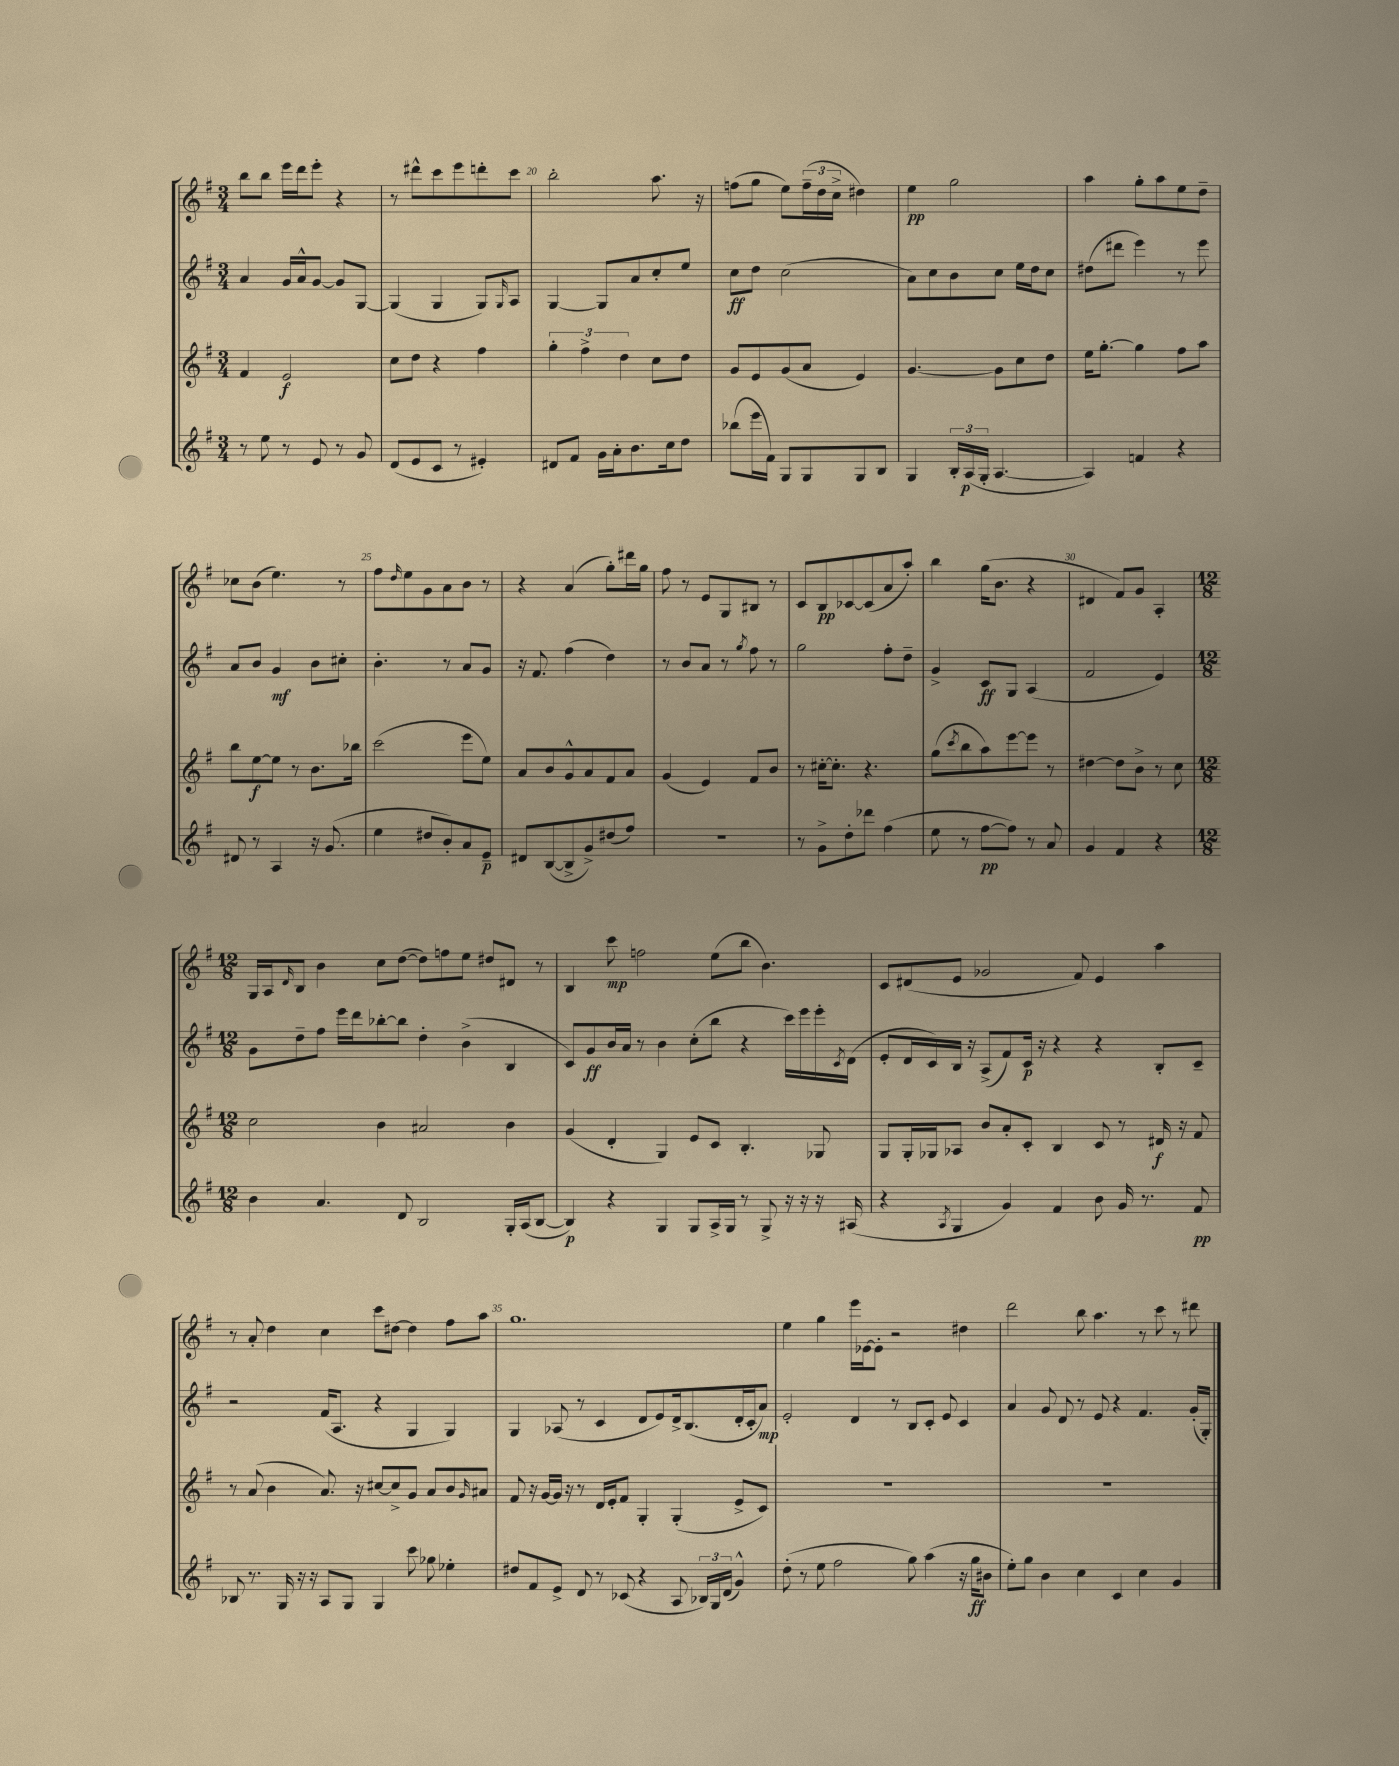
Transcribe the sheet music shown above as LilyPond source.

<<
\new StaffGroup <<
\new Staff = "s0" {
    \clef treble \key g \major \numericTimeSignature \time 3/4
    b''8 b''8 e'''16 d'''16 e'''8-. r4 |
    r8 dis'''8-^ c'''8 e'''8 d'''8-. c'''8 |
    b''2-. a''8. r16 |
    f''8( g''8 e''8) \tuplet 3/2 { f''16--( d''16 c''16-> } dis''4) |
    e''4\pp g''2 |
    a''4 g''8-. a''8 e''8 d''8-- |
    ces''8 b'8( e''4.) r8 |
    fis''8 \grace { d''16 } e''8 g'8 a'8 b'8 r8 |
    r4 a'4( g''8-.) dis'''16 g''16 |
    fis''8 r8 e'8 g8 bis8 r8 |
    c'8 b8\pp ces'8~ ces'8( a'8 a''8-.) |
    b''4 g''16( b'8. r4 |
    dis'4 fis'8) g'8 a4-. |
    \numericTimeSignature \time 12/8 g16 a16 \grace { d'16 } b8 b'4 c''8 d''8~( d''8) f''8 e''8 dis''8 dis'8 r8 |
    b4 c'''8\mp f''2 e''8( b''8 b'4.) |
    c'8 dis'8( e'8 ges'2 fis'8) e'4 a''4 |
    r8 a'8-. d''4 c''4 c'''8 dis''8~ dis''4 fis''8 a''8 |
    g''1. |
    e''4 g''4 e'''16 ees'16~ ees'8-. r2 dis''4 |
    d'''2 b''8 a''4. r8 c'''8 r8 dis'''8 \bar "|." |
}
\new Staff = "s1" {
    \clef treble \key g \major \numericTimeSignature \time 3/4
    a'4 g'16 a'16-^ g'8~ g'8 g8~ |
    g4( g4 g8) \grace { g16 } a8 |
    g4~ g8 a'8 c''8-. e''8 |
    c''8\ff d''8 c''2( |
    a'8) c''8 b'8 c''8 e''16 d''16 c''8 |
    dis''8( dis'''8 e'''4) r8 e'''8 |
    a'8 b'8 g'4\mf b'8 cis''8-. |
    b'4.-. r8 a'8 g'8 |
    r16 fis'8. fis''4( d''4) |
    r8 b'8 a'8 r8 \acciaccatura { g''8 } fis''8 r8 |
    g''2 fis''8-. d''8-- |
    g'4-> c'8\ff g8 a4( |
    fis'2 e'4) |
    \numericTimeSignature \time 12/8 g'8 d''8-- fis''8 e'''16 d'''16 bes''8~-. bes''8 d''4-. b'4->( b4 |
    c'8) g'8\ff b'16 a'16 r8 b'4 c''8-.( b''8 r4 c'''16) e'''16 e'''16-. \acciaccatura { c'8 } d'16( |
    e'8-. d'16 c'16) b16 r16 a8->( fis'8) c'16\p r16 r4 r4 b8-. c'8-- |
    r2 fis'16( a8. r4 g4 g4) |
    g4 aes8( r8 c'4 d'8 e'8) d'16-> b8.( d'16-. c'16-. a'8\mp) |
    e'2-. d'4 r8 b8 c'8-. e'8 c'4 |
    a'4 g'8 d'8 r8 e'8 r4 fis'4. g'16-.( g16-.) \bar "|." |
}
\new Staff = "s2" {
    \clef treble \key g \major \numericTimeSignature \time 3/4
    fis'4 e'2\f |
    c''8 d''8 r4 fis''4 |
    \tuplet 3/2 { g''4-. fis''4-> d''4 } c''8 d''8 |
    g'8 e'8 g'8( a'8 e'4) |
    g'4.~ g'8 c''8 d''8 |
    e''16 g''8.~-. g''4 fis''8 a''8 |
    b''8 e''8~\f e''8 r8 b'8. bes''16 |
    c'''2( e'''8 e''8) |
    a'8 b'8 g'8-^ a'8 fis'8 a'8 |
    g'4( e'4) fis'8 b'8 |
    r8 cis''16~-. cis''8.-. r4. |
    g''8( \acciaccatura { c'''8 } b''8 a''8) e'''8~ e'''8 r8 |
    dis''4~ dis''8 b'8-> r8 c''8 |
    \numericTimeSignature \time 12/8 c''2 b'4 ais'2 b'4 |
    g'4( d'4-. g4) e'8 c'8 b4.-. ges8 |
    g8 g16-. ges16 aes8 b'8 a'8-. c'8-. b4 c'8 r8 dis'16\f r16 fis'8 |
    r8 a'8( b'4 a'8.) r16 cis''8~ cis''8-> g'8 a'8 b'8 \grace { g'16 } ais'8 |
    fis'8 r16 g'16~ g'16 r16 r8 d'16 e'16-. fis'8 g4-. g4-.( e'8-> c'8) |
    R1. |
    R1. \bar "|." |
}
\new Staff = "s3" {
    \clef treble \key g \major \numericTimeSignature \time 3/4
    r8 e''8 r8 e'8 r8 g'8 |
    d'8( e'8 c'8 r8 eis'4-.) |
    dis'8 fis'8 g'16 a'16-. b'8. c''16 d''8 |
    bes''8( e'''16 fis'16) g8 g8 g8 b8 |
    g4 \tuplet 3/2 { b16-. a16\p( g16-. } a4.~ |
    a4) f'4 r4 |
    dis'8 r8 a4 r16 g'8.( |
    e''4 dis''8 b'8-.) a'8 e'8--\p |
    dis'8 b8~( b8-> g'8->) dis''8( fis''8) |
    R2. |
    r8 g'8-> d''8-. des'''8 fis''4( |
    e''8 r8 fis''8~\pp fis''8) r8 a'8 |
    g'4 fis'4 r4 |
    \numericTimeSignature \time 12/8 b'4 a'4. d'8 b2 g16-. a16( b8~ |
    b4\p) r4 g4 g8 a16-> g16 r8 g8-> r16 r16 r16 ais16( |
    r4 \acciaccatura { a8 } g4 g'4) fis'4 b'8 g'16 r8. fis'8\pp |
    bes8 r8. g16 r16 r16 a8 g8 g4 c'''8 ges''8 ees''4-. |
    dis''8 fis'8 e'8-> d'8 r8 ces'8( r4 a8 \tuplet 3/2 { bes16) g16 d'16( } g'4-^) |
    d''8-.( r8 e''8 fis''2 g''8) a''4( r16 g''16\ff bis'8 |
    e''8-.) g''8 b'4 c''4 c'4 c''4 g'4 \bar "|." |
}
>>
>>
\layout { \context { \Score currentBarNumber = #18 \override BarNumber.break-visibility = ##(#f #t #t) barNumberVisibility = #(every-nth-bar-number-visible 5) } }
